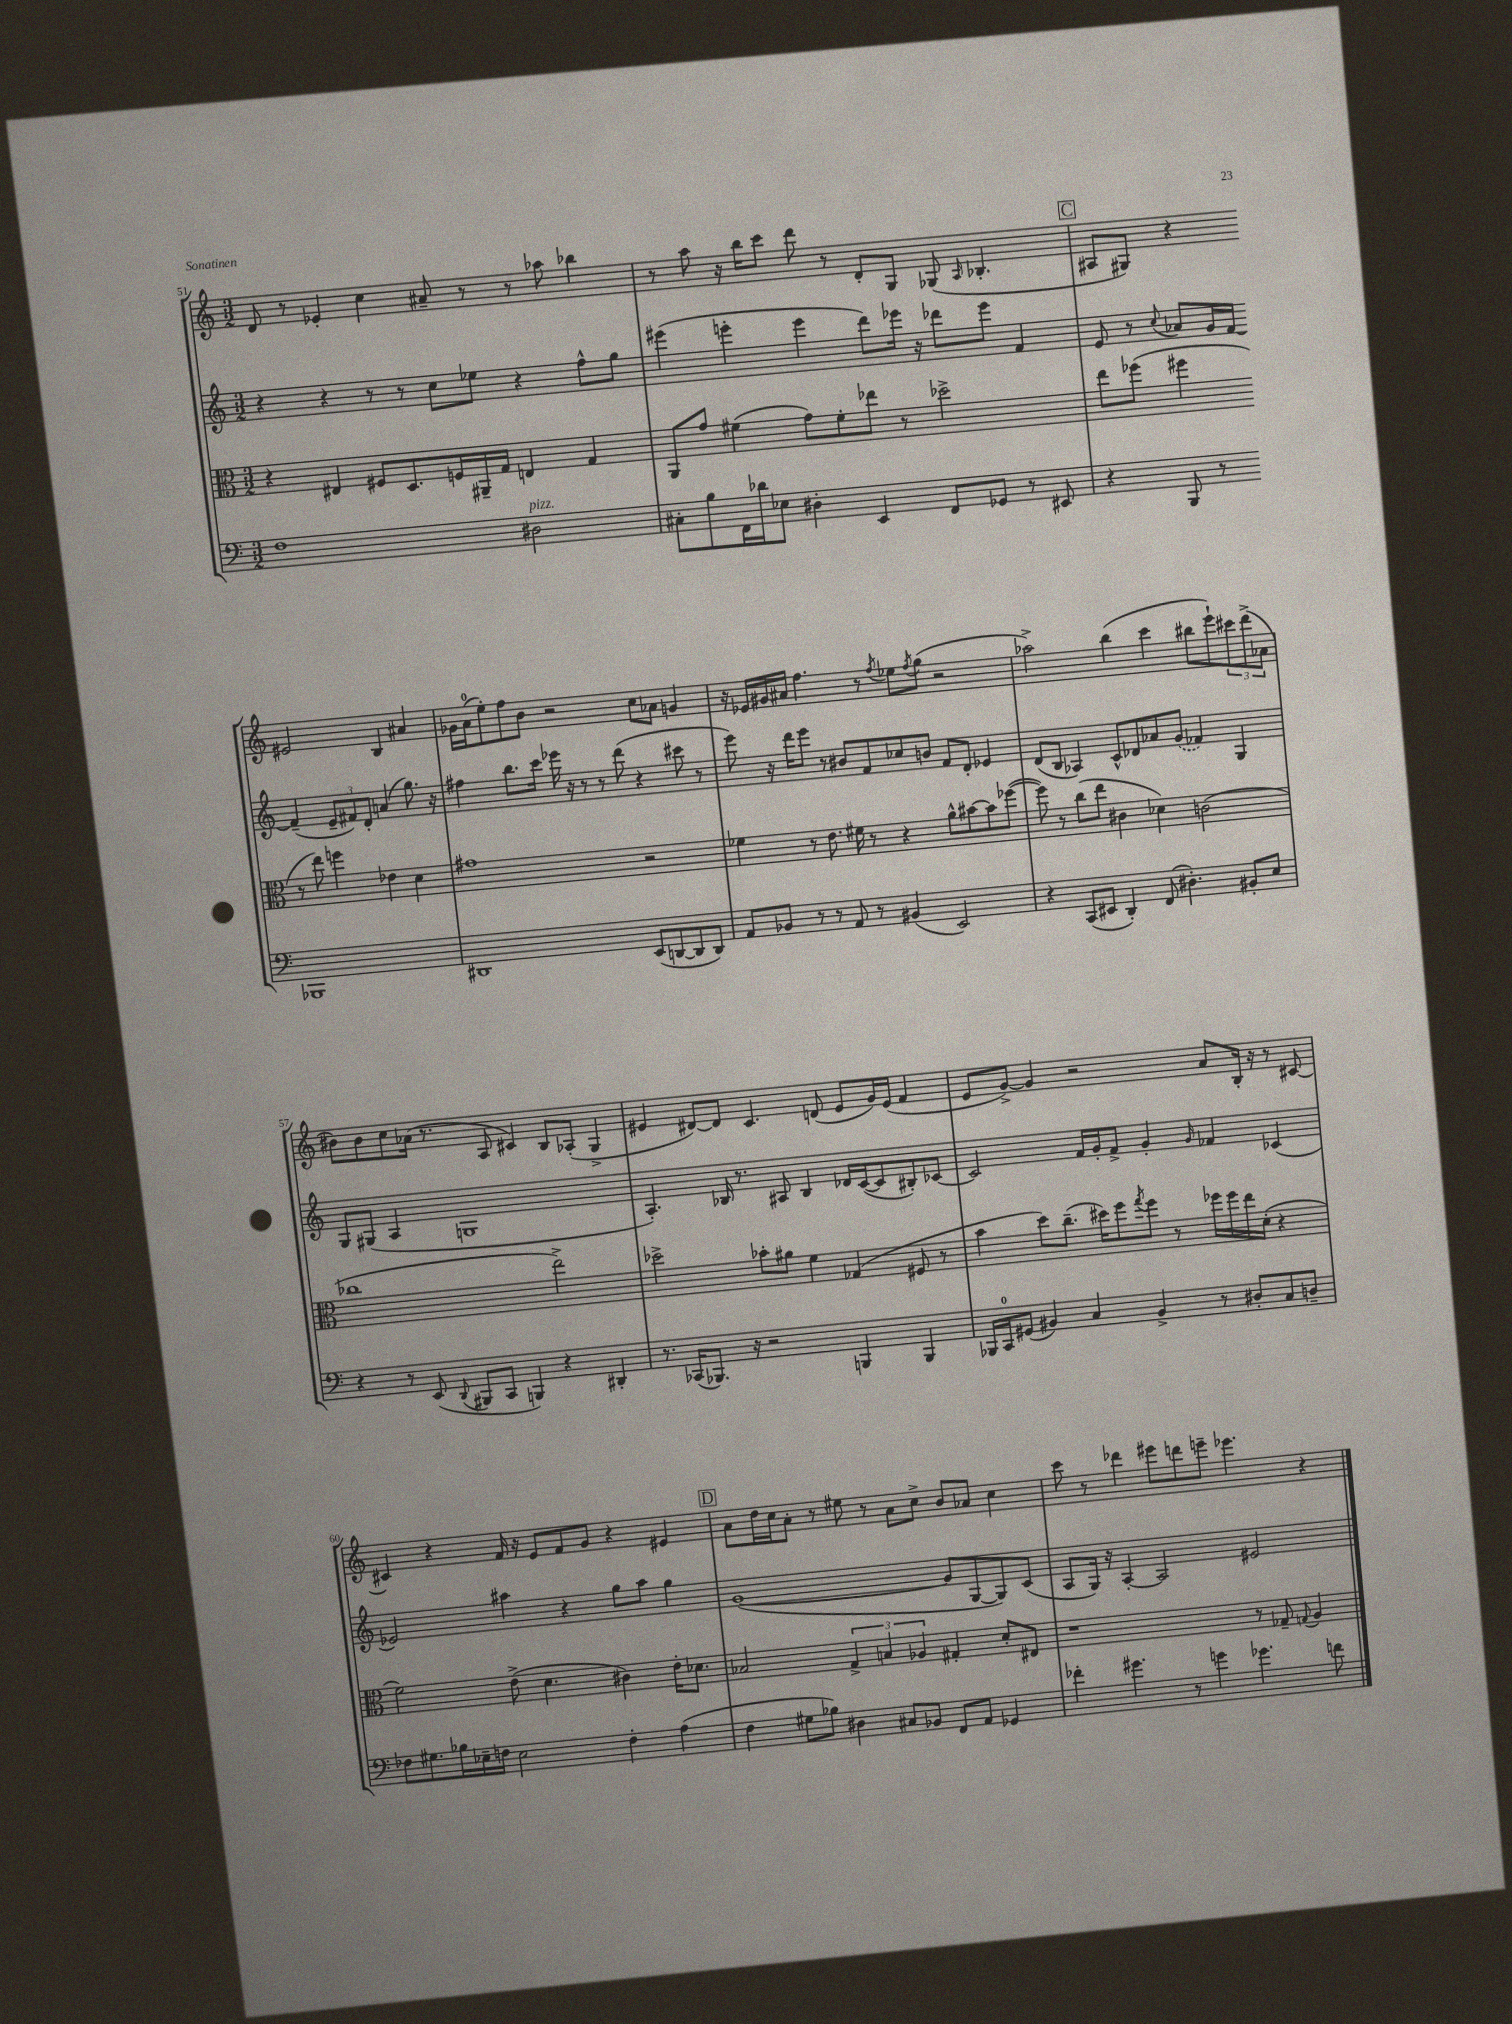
<<
\new StaffGroup <<
\new Staff = "s0" {
    \clef treble \key c \major \numericTimeSignature \time 3/2
    d'8 r8 ees'4-. c''4 ais'8-- r8 r8 aes''8 bes''4 |
    r8 a''8 r16 b''16 c'''8 d'''8 r8 d'8-. g8 ges8( \grace { a16 } bes4.-. |
    \mark \markup { \box "C" } ais8 gis8) r4 eis'2 b4 ais'4 |
    ges'16 a'16-0( e''8-.) f''8 b'8 r2 c''8 aes'8 g'4 |
    r16 ees'16 gis'16 ais'16 f''4. r8 \acciaccatura { f''8 } ees''8 \acciaccatura { f''8 } g''8( r2 |
    aes''2->) b''4( c'''4 bis''8 e'''8-!) \tuplet 3/2 { cis'''8 d'''8->( aes'8 } |
    bis'8) bis'8 c''8 aes'16( r8. a8 cis'4) b8 aes8-.( g4-> |
    eis'4 dis'8~) dis'8 c'4. d'8( eis'8 g'16) eis'16( f'4 |
    e'8 g'8~->) g'4 r2 a'8 b16-. r16 r8 cis'8~ |
    cis'4 r4 f'16 r16 e'8 f'8 g'8 r4 eis'4 |
    \mark \markup { \box "D" } a'8 d''16 c''16 a'8-. r8 eis''8 r8 a'8 c''8-> b'8 aes'8 c''4 |
    c'''8 r8 des'''4 eis'''8 d'''8 e'''8-- ees'''4. r4 \bar "|." |
}
\new Staff = "s1" {
    \clef treble \key c \major \numericTimeSignature \time 3/2
    r4 r4 r8 r8 c''8 ees''8 r4 f''8-^ g''8 |
    eis'''4( e'''4-. e'''4 d'''8) ees'''16 r16 des'''8 ees'''8 f'4 |
    \mark \markup { \box "C" } e'8 r8 \appoggiatura { c''8 } aes'8 g'16 f'16~ f'4--( \tuplet 3/2 { e'8-- fis'8) d'8-. } a'4( g''8.) r16 |
    fis''4 b''8. c'''16 ees'''16 r16 r8 r8 d'''8( r4 cis'''8 r8 |
    e'''8) r16 d'''16 e'''8 r8 bis'8 f'8 ces''8 b'8 f'8 d'8-. ees'4 |
    d'8( b8 aes4) c'8-^ des'8 aes'8 \once \slurDashed g'8( fes'4) g4 |
    g8 gis8( a4 g1 |
    a4.-.) bes16 r8. ais8 bes4 des'16 c'16~( c'8 bis8-.) ces'8~ |
    ces'2 f'16 g'16-. f'8-> g'4-. \grace { g'16 } fes'4 ces'4( |
    ees'2) ais''4 r4 g''8 ais''8 g''4 |
    \mark \markup { \box "D" } g'1~( g'8 g8~ g8) c'8( |
    a8 g16) r16 a4~-. a2 eis'2 \bar "|." |
}
\new Staff = "s2" {
    \clef alto \key c \major \numericTimeSignature \time 3/2
    r4 eis4 fis8 d8. f16 ais,16-- g16 e4 g4 |
    a,8 g'8 fis'4( g'8) fis'8-. ees''8 r8 des''2-> |
    \mark \markup { \box "C" } e''8 fes''8( fis''4 r8 e''8) f''4 ees'4 d'4 |
    gis'1 r2 |
    fes'4 r8 e'8. fis'16 r8 r4 a'8-^ bis'8~ bis'8 fes''8~( |
    fes''8) r8 c''8( e''8 cis'4 des'4) c'2( |
    ces''1 e''2->) |
    des''2-> bes'8-. ais'8 f'4 ges4( fis8 r8 |
    b'4 d''8) c''8.--( dis''16) f''8 \acciaccatura { g''8 } f''8 r8 fes''16 fes''16 e''16 d'16-.( r4 |
    f'2) e'8->( d'4. cis'4) e'16-. des'8. |
    \mark \markup { \box "D" } bes2 \tuplet 3/2 { g4-> b4 aes4 } gis4-. d'8-. eis8 |
    r1 r8 ges8-- \appoggiatura { g8 } a4 \bar "|." |
}
\new Staff = "s3" {
    \clef bass \key c \major \numericTimeSignature \time 3/2
    f1 dis2^\markup { \italic "pizz." } |
    cis8-. b8 f,16 des'16 ees8 dis4-. e,4 f,8 ges,8 r8 eis,8 |
    \mark \markup { \box "C" } r4 b,,8 r8 bes,,1 |
    dis,1 e,8( d,8~ d,8 d,8) |
    a,8 bes,8 r8 r8 a,8 r8 bis,4( e,2) |
    r4 c,8( eis,8 d,4-.) f,8( dis4.-.) bis,8-. e8 |
    r4 r8 e,8( \appoggiatura { d,8 } bis,,8 c,8 b,,4) r4 dis,4-. |
    r8. ces,16( bes,,8.) r16 r2 b,,4 b,,4 |
    bes,,16 c,16-0 gis,8( bis,4) c4 bis,4-> r8 dis8-. c8 d8-- |
    fes8 gis8. bes16 ees16-- f16 ees2 f4-. a4( |
    \mark \markup { \box "D" } f4 gis8 bes8) dis4 cis8 bes,8 f,8 a,8 ges,4 |
    fes'4-. gis'4. r8 g'4 ges'4. f'8 \bar "|." |
}
>>
>>
\layout { \context { \Score currentBarNumber = #51 } }
